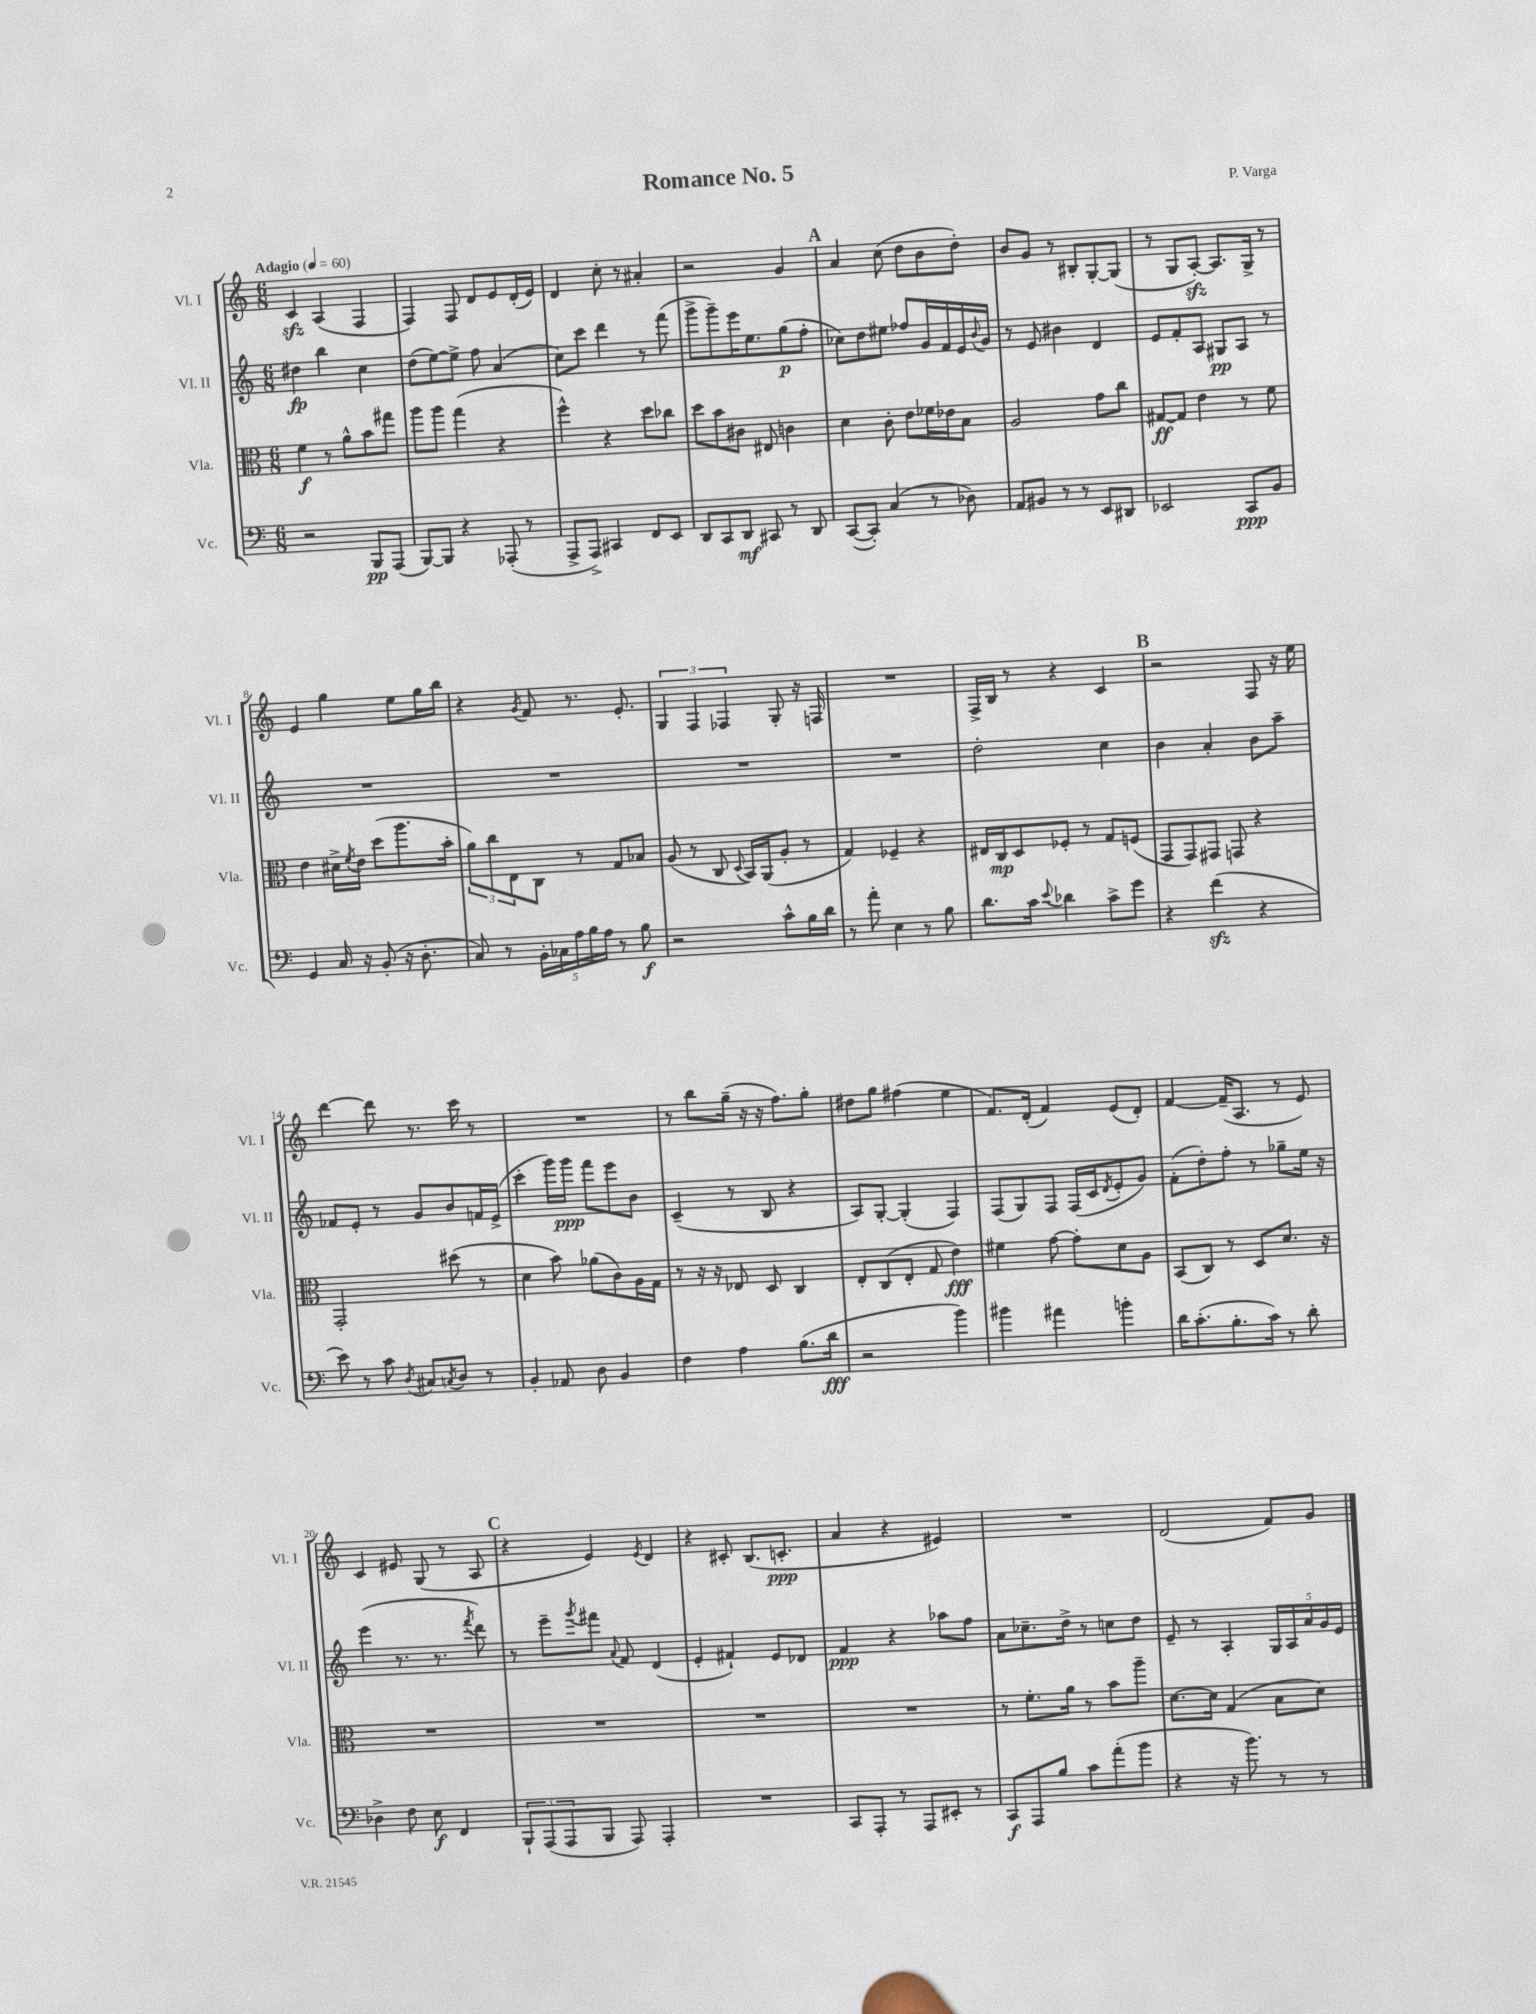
\header { title = "Romance No. 5" composer = "P. Varga" }
<<
\new StaffGroup <<
\new Staff = "s0" \with { instrumentName = "Vl. I" shortInstrumentName = "Vl. I" } {
    \clef treble \key c \major \numericTimeSignature \time 6/8 \tempo "Adagio" 4 = 60
    c'4\sfz a4( f4 |
    f4) f8 d'8 e'8 d'16-.( e'16) |
    d'4 c''8-. r8 ais'4-. |
    r2 g'4 |
    \mark \markup { \bold "A" } a'4 c''8( d''8 b'8 d''8-.) |
    b'8 g'8 r8 bis8-. g8~-. g8( |
    r8 g8 a8~-.\sfz) a8. g16-> r8 |
    e'4 g''4 e''8 g''16 b''16 |
    r4 \acciaccatura { g'8 } f'8 r8. e'8.-. |
    \tuplet 3/2 { g4 f4 fes4 } g8-. r16 f16 |
    R2. |
    f16-> b16 r8 r4 c'4 |
    \mark \markup { \bold "B" } r2 f8 r16 e''16 |
    d'''4~ d'''8 r8. c'''16 r8 |
    R2. |
    r8 b''8 g''16--( r16 r16 f''8.) g''8-. |
    dis''8 g''8 fis''4( e''4 |
    f'8.) d'16-.( f'4) e'8( d'8-.) |
    f'4~ f'16--( a8. r8 e'8) |
    c'4 eis'8 g8( r8 a8 |
    \mark \markup { \bold "C" } r4 e'4) \acciaccatura { e'8 } d'4 |
    r4 cis'8-. b8.( c'8.-.\ppp |
    a'4 r4 eis'4) |
    R2. |
    d'2( f'8) g'8 \bar "|." |
}
\new Staff = "s1" \with { instrumentName = "Vl. II" shortInstrumentName = "Vl. II" } {
    \clef treble \key c \major \numericTimeSignature \time 6/8
    dis''4\fp b''4 c''4 |
    d''8( e''8~) e''8-> f''8 a'4( |
    c''8) c'''8 d'''4 r8 f'''8( |
    g'''8-> g'''8--) e'''16 e''8. g''8\p( f''8-. |
    \mark \markup { \bold "A" } ces''8) d''8 eis''8 fes''8 g'16 f'16 e'16 \appoggiatura { b'8 } g'16 |
    r8 e'8 bis'4 d'4 |
    e'8 f'8-. a8 gis8\pp a8 r8 |
    R2. |
    R2. |
    R2. |
    R2. |
    d''2-. c''4 |
    \mark \markup { \bold "B" } b'4 a'4-. b'8 a''8-- |
    fes'8 e'8-. r8 g'8 b'8 f'16 e'16->( |
    c'''4-. g'''16) g'''16\ppp f'''8 e'''8 b'8 |
    c'4--( r8 b8 r4 |
    a8) g8~-. g4-.( f4) |
    f8( g8) f8 f16( c'16 \acciaccatura { d'8 } e'8-. g'8) |
    f'8-.( d''8-.) f''8-. r8 ges''8-- e''16 r16 |
    e'''4( r8. r8. \acciaccatura { f'''8 } d'''8) |
    \mark \markup { \bold "C" } r8 e'''8-- \acciaccatura { g'''8 } fis'''8 \appoggiatura { a'8 } f'8 d'4( |
    e'4-. fis'4-!) e'8 des'8 |
    f'4\ppp r4 aes''8 f''8 |
    a'8 ces''8.-- d''16-> r8 c''8 d''8 |
    e'8-- r8 a4-. \tuplet 5/4 { g16 a16 a'16 g'16 e'16 } \bar "|." |
}
\new Staff = "s2" \with { instrumentName = "Vla." shortInstrumentName = "Vla." } {
    \clef alto \key c \major \numericTimeSignature \time 6/8
    f'4\f r8 a'8-^ b'8 gis''8 |
    a''8 a''8 g''4( r4 |
    f''4-^) r4 d''8 ces''8 |
    d''8 b'8 cis'8 eis8 c'4 |
    \mark \markup { \bold "A" } d'4 c'8-. e'8 fes'16 ees'16 b8 |
    a2 g'8 c''8 |
    gis8~\ff gis8 e'4 r8 f'8 |
    e'4 dis'16-> \acciaccatura { f'8 } e'16 d''8( a''8. b'16-. |
    \tuplet 3/2 { a'8) c''8 e8 } c8 r8 g8 bes8 |
    a8( r8 c8 \appoggiatura { d8 } b,16) a,16( a8-. r8 |
    g4) fes4-- r4 |
    eis16 c16\mp d8 fes8-. r8 g8 f8( |
    \mark \markup { \bold "B" } g,8 g,8) gis,8 g,8 r4 |
    g,2-. dis''8( r8 |
    d'4 b'8) aes'8( c'8) a16 g16 |
    r8 r16 r16 ees8 d8 c4 |
    e8-. c8( e8-. g8 e'4\fff) |
    fis'4 g'8~ g'8-. d'8 a8 |
    b,8( c8) r8 d8 d'8. r16 |
    R2. |
    \mark \markup { \bold "C" } R2. |
    R2. |
    R2. |
    r8 f'8.-. a'16 r8 b'8 a''8-- |
    d'8.~ d'16 g4( b8 d'8) \bar "|." |
}
\new Staff = "s3" \with { instrumentName = "Vc." shortInstrumentName = "Vc." } {
    \clef bass \key c \major \numericTimeSignature \time 6/8
    r2 b,,8\pp a,,8( |
    b,,8~) b,,8 r4 aes,,8-.( r8 |
    a,,8-> a,,8->) cis,4 f,8 e,8 |
    d,8 c,8 d,8\mf cis,8 r8 d,8 |
    \mark \markup { \bold "A" } c,8~( c,8-.) c4( r8 des8) |
    a,8 bis,8 r8 r8 e,8 dis,8 |
    ees,2 c,8\ppp b,8 |
    g,4 c16 r16 b,8-.( r16 d8.-. |
    c8) r8 \tuplet 5/4 { b,16-. ces16 a16 b16 a16 } r8 b8\f |
    r2 c'8-^ b16 d'16 |
    r8 a'8-. e4 r8 b8 |
    d'8. c'16 \appoggiatura { e'8 } des'4 c'8-> g'8 |
    \mark \markup { \bold "B" } r4 f'4\sfz( r4 |
    e'8) r8 c'8 \acciaccatura { d8 } cis8 \acciaccatura { c8 } d8 r8 |
    b,4-. aes,8 d8 b,4 |
    f4 a4 b8.( d'16\fff |
    r2 b'4) |
    bis'4 ais'4 b'4-. |
    d'16 c'8.-.( b8.-. c'16) r8 d'8-. |
    des4-> f8 e8\f f,4 |
    \mark \markup { \bold "C" } \tuplet 3/2 { b,,8-! a,,8( a,,8 } b,,8 a,,8) a,,4-. |
    R2. |
    c,8 a,,8-. r8 a,,8 eis,8-. r8 |
    c,8\f a,,8 b8 c'8 a'8-.( b'8 |
    r4 r16 b'8.) r8 r8 \bar "|." |
}
>>
>>
